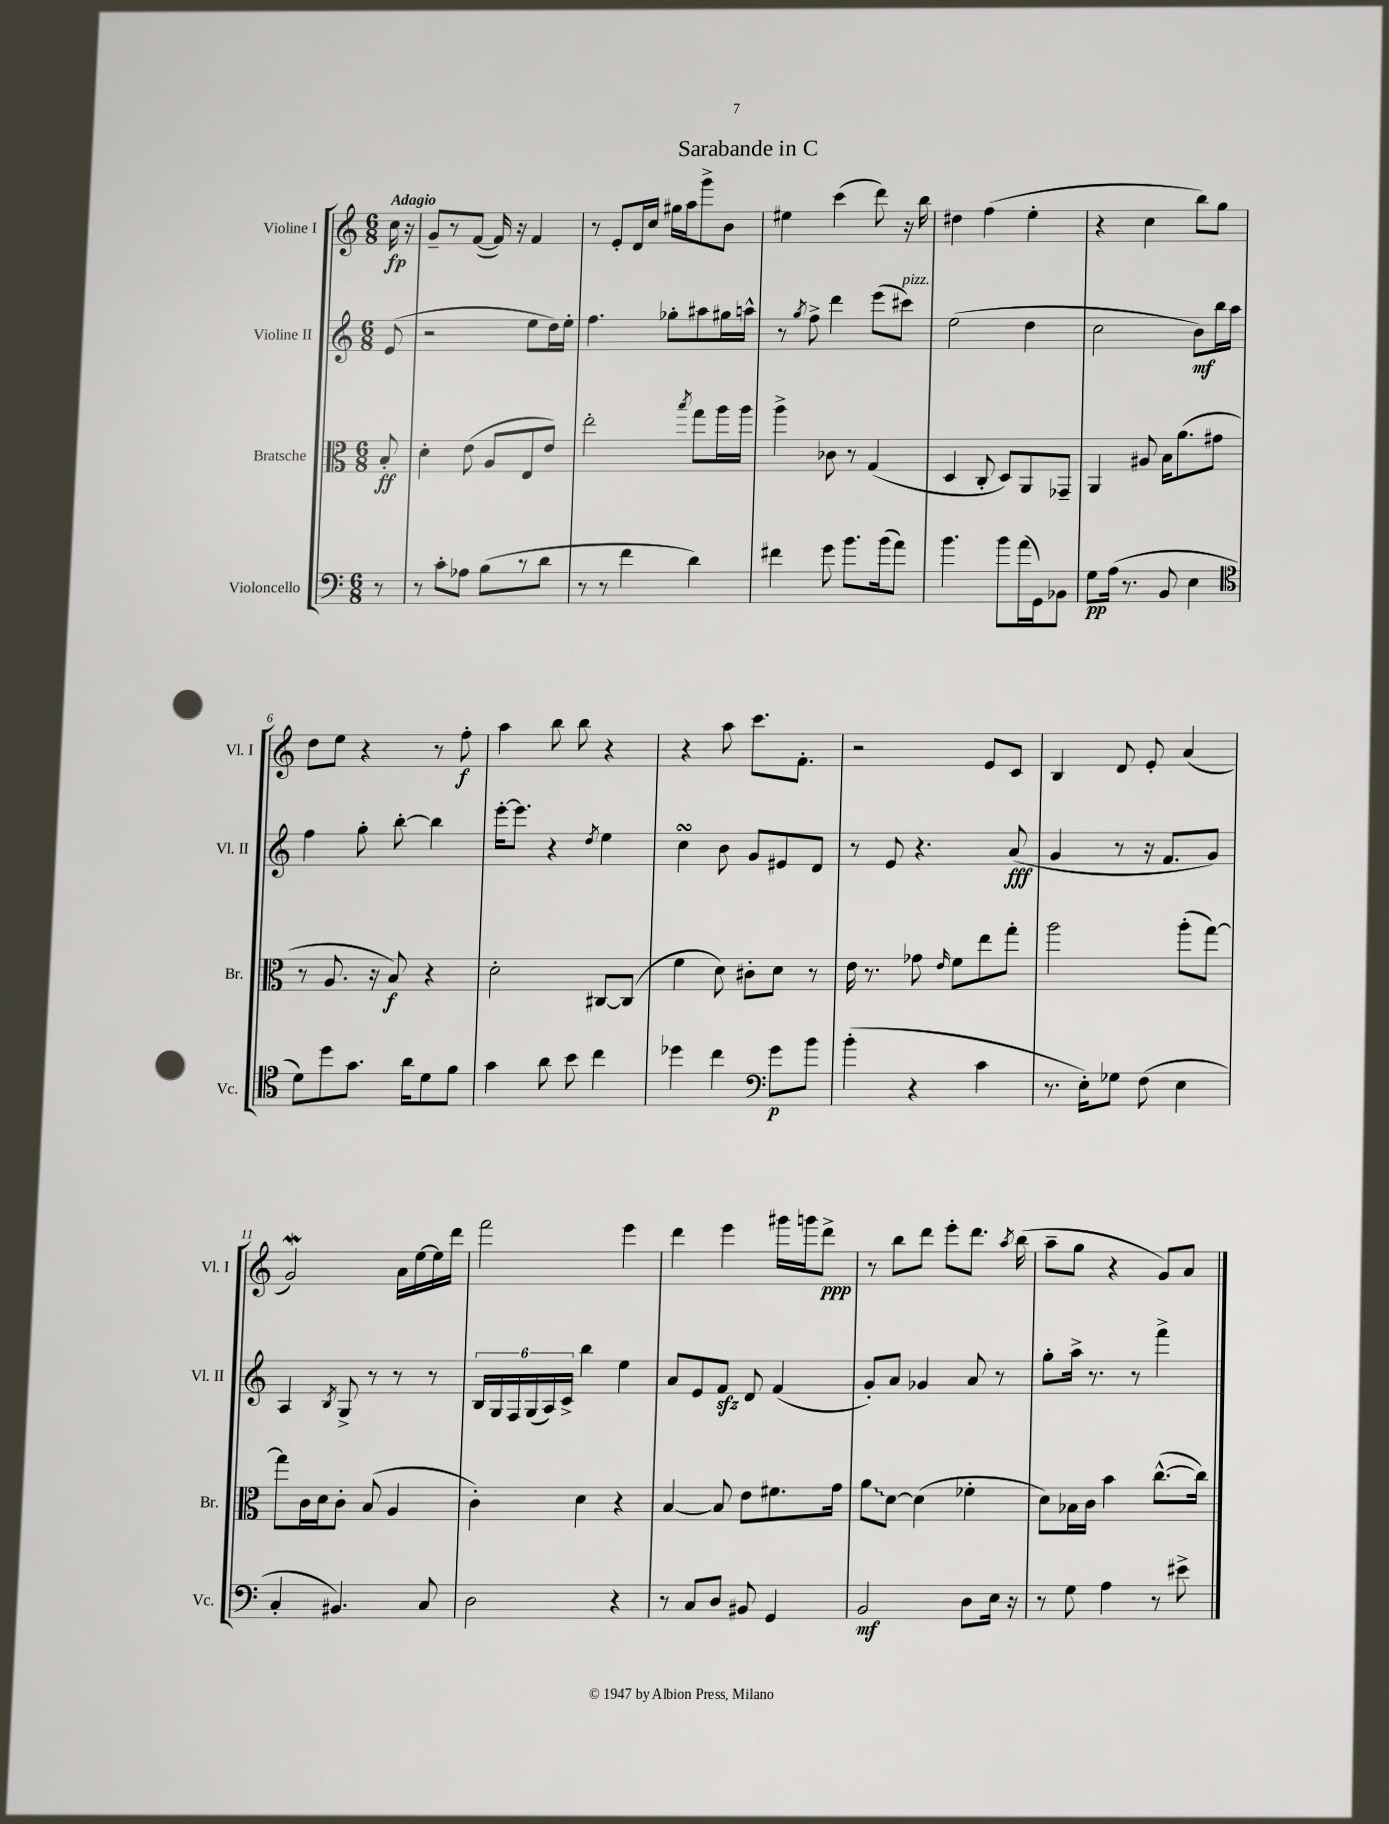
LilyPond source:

\header { title = "Sarabande in C" }
<<
\new StaffGroup <<
\new Staff = "s0" \with { instrumentName = "Violine I" shortInstrumentName = "Vl. I" } {
    \clef treble \key c \major \numericTimeSignature \time 6/8 \partial 8 \tempo "Adagio"
    \autoBeamOff c''16\fp r16 |
    g'8[-- r8 f'8]~( f'16) r16 f'4 |
    r8 e'8[-. d'16 c''16] gis''16[ a''16 g'''8-> b'8] |
    eis''4 c'''4( d'''8) r16 b''16 |
    dis''4 f''4( e''4-. |
    r4 c''4 b''8[) g''8] |
    d''8[ e''8] r4 r8 f''8-.\f |
    a''4 b''8 b''8 r4 |
    r4 a''8 c'''8.[ f'8.]-. |
    r2 e'8[ c'8] |
    b4 d'8 e'8-. a'4( |
    g'2\mordent) a'16[ e''16~ e''16 d'''16] |
    f'''2 e'''4 |
    d'''4 e'''4 gis'''16[ g'''16 d'''8]->\ppp |
    r8 b''8[ d'''8] e'''8[-. d'''8.] \acciaccatura { a''8 } b''16( |
    a''8[-- g''8] r4 g'8[) a'8] \bar "|." |
}
\new Staff = "s1" \with { instrumentName = "Violine II" shortInstrumentName = "Vl. II" } {
    \clef treble \key c \major \numericTimeSignature \time 6/8 \partial 8
    \autoBeamOff e'8( |
    r2 e''8[ d''16) e''16]-. |
    f''4. ges''8[-. ais''8 gis''16 a''16]-^ |
    r8 \acciaccatura { g''8 } f''8-> d'''4 e'''8[( cis'''8]^\markup { \italic "pizz." }) |
    e''2( d''4 |
    c''2 b'8[\mf) b''16 a''16] |
    f''4 g''8-. b''8~-. b''4 |
    e'''16[~-. e'''8.] r4 \acciaccatura { d''8 } e''4 |
    c''4\turn b'8 g'8[ eis'8 d'8] |
    r8 e'8 r4. a'8\fff( |
    g'4 r8 r16 f'8.[ g'8]) |
    a4 \acciaccatura { b8 } g8-> r8 r8 r8 |
    \tuplet 6/4 { b16[ g16 f16 g16( a16) c'16]-> } b''4 e''4 |
    a'8[ e'8 f'8]\sfz d'8 f'4( |
    g'8[-.) a'8] ges'4 a'8 r8 |
    g''8[-. a''16]-> r8. r8 f'''4-> \bar "|." |
}
\new Staff = "s2" \with { instrumentName = "Bratsche" shortInstrumentName = "Br." } {
    \clef alto \key c \major \numericTimeSignature \time 6/8 \partial 8
    \autoBeamOff b8-.\ff |
    d'4-. e'8( a8[ e8 e'8]) |
    e''2-. \acciaccatura { b''8 } g''8[ a''16 a''16] |
    a''4-> ces'8 r8 g4( |
    d4 c8-. d8[) a,8 ges,8]-- |
    a,4 ais8 b16[ a'8.( gis'8] |
    r8 a8. r16 b8\f) r4 |
    d'2-. cis8[~ cis8]( |
    f'4 d'8) cis'8[-. d'8] r8 |
    e'16 r8. ges'8 \grace { e'16 } f'8[ e''8 g''8]-. |
    a''2 a''8[-.( g''8]~) |
    g''8[ c'16 d'16 c'8]-. b8( a4 |
    c'4-.) d'4 r4 |
    b4~ b8 e'8[ fis'8. g'16] |
    \once \override Glissando.style = #'zigzag a'8[\glissando d'8]~ d'4( fes'4-. |
    d'8[) bes16 c'16] b'4 c''8.[~-^( c''16]) \bar "|." |
}
\new Staff = "s3" \with { instrumentName = "Violoncello" shortInstrumentName = "Vc." } {
    \clef bass \key c \major \numericTimeSignature \time 6/8 \partial 8
    \autoBeamOff r8 |
    r8 c'8[-. aes8] b8[( r8 d'8] |
    r8 r8 f'4 d'4) |
    fis'4 g'8 b'8.[ b'16( a'8]) |
    b'4. b'8[ a'16( g,16) bes,8] |
    g8[\pp a16]( r8. b,8 e4 |
    \clef tenor d'8[) d''8 g'8.] a'16[ d'8 f'8] |
    g'4 a'8 b'8 c''4 |
    des''4 c''4 \clef bass g'8[\p b'8] |
    b'4-.( r4 c'4 |
    r8. e16[-.) ges8] f8( e4 |
    c4-. bis,4.) c8 |
    d2 r4 |
    r8 c8[ d8] bis,8 g,4 |
    b,2\mf d8[ e16] r16 |
    r8 g8 a4 r8 eis'8-> \bar "|." |
}
>>
>>
